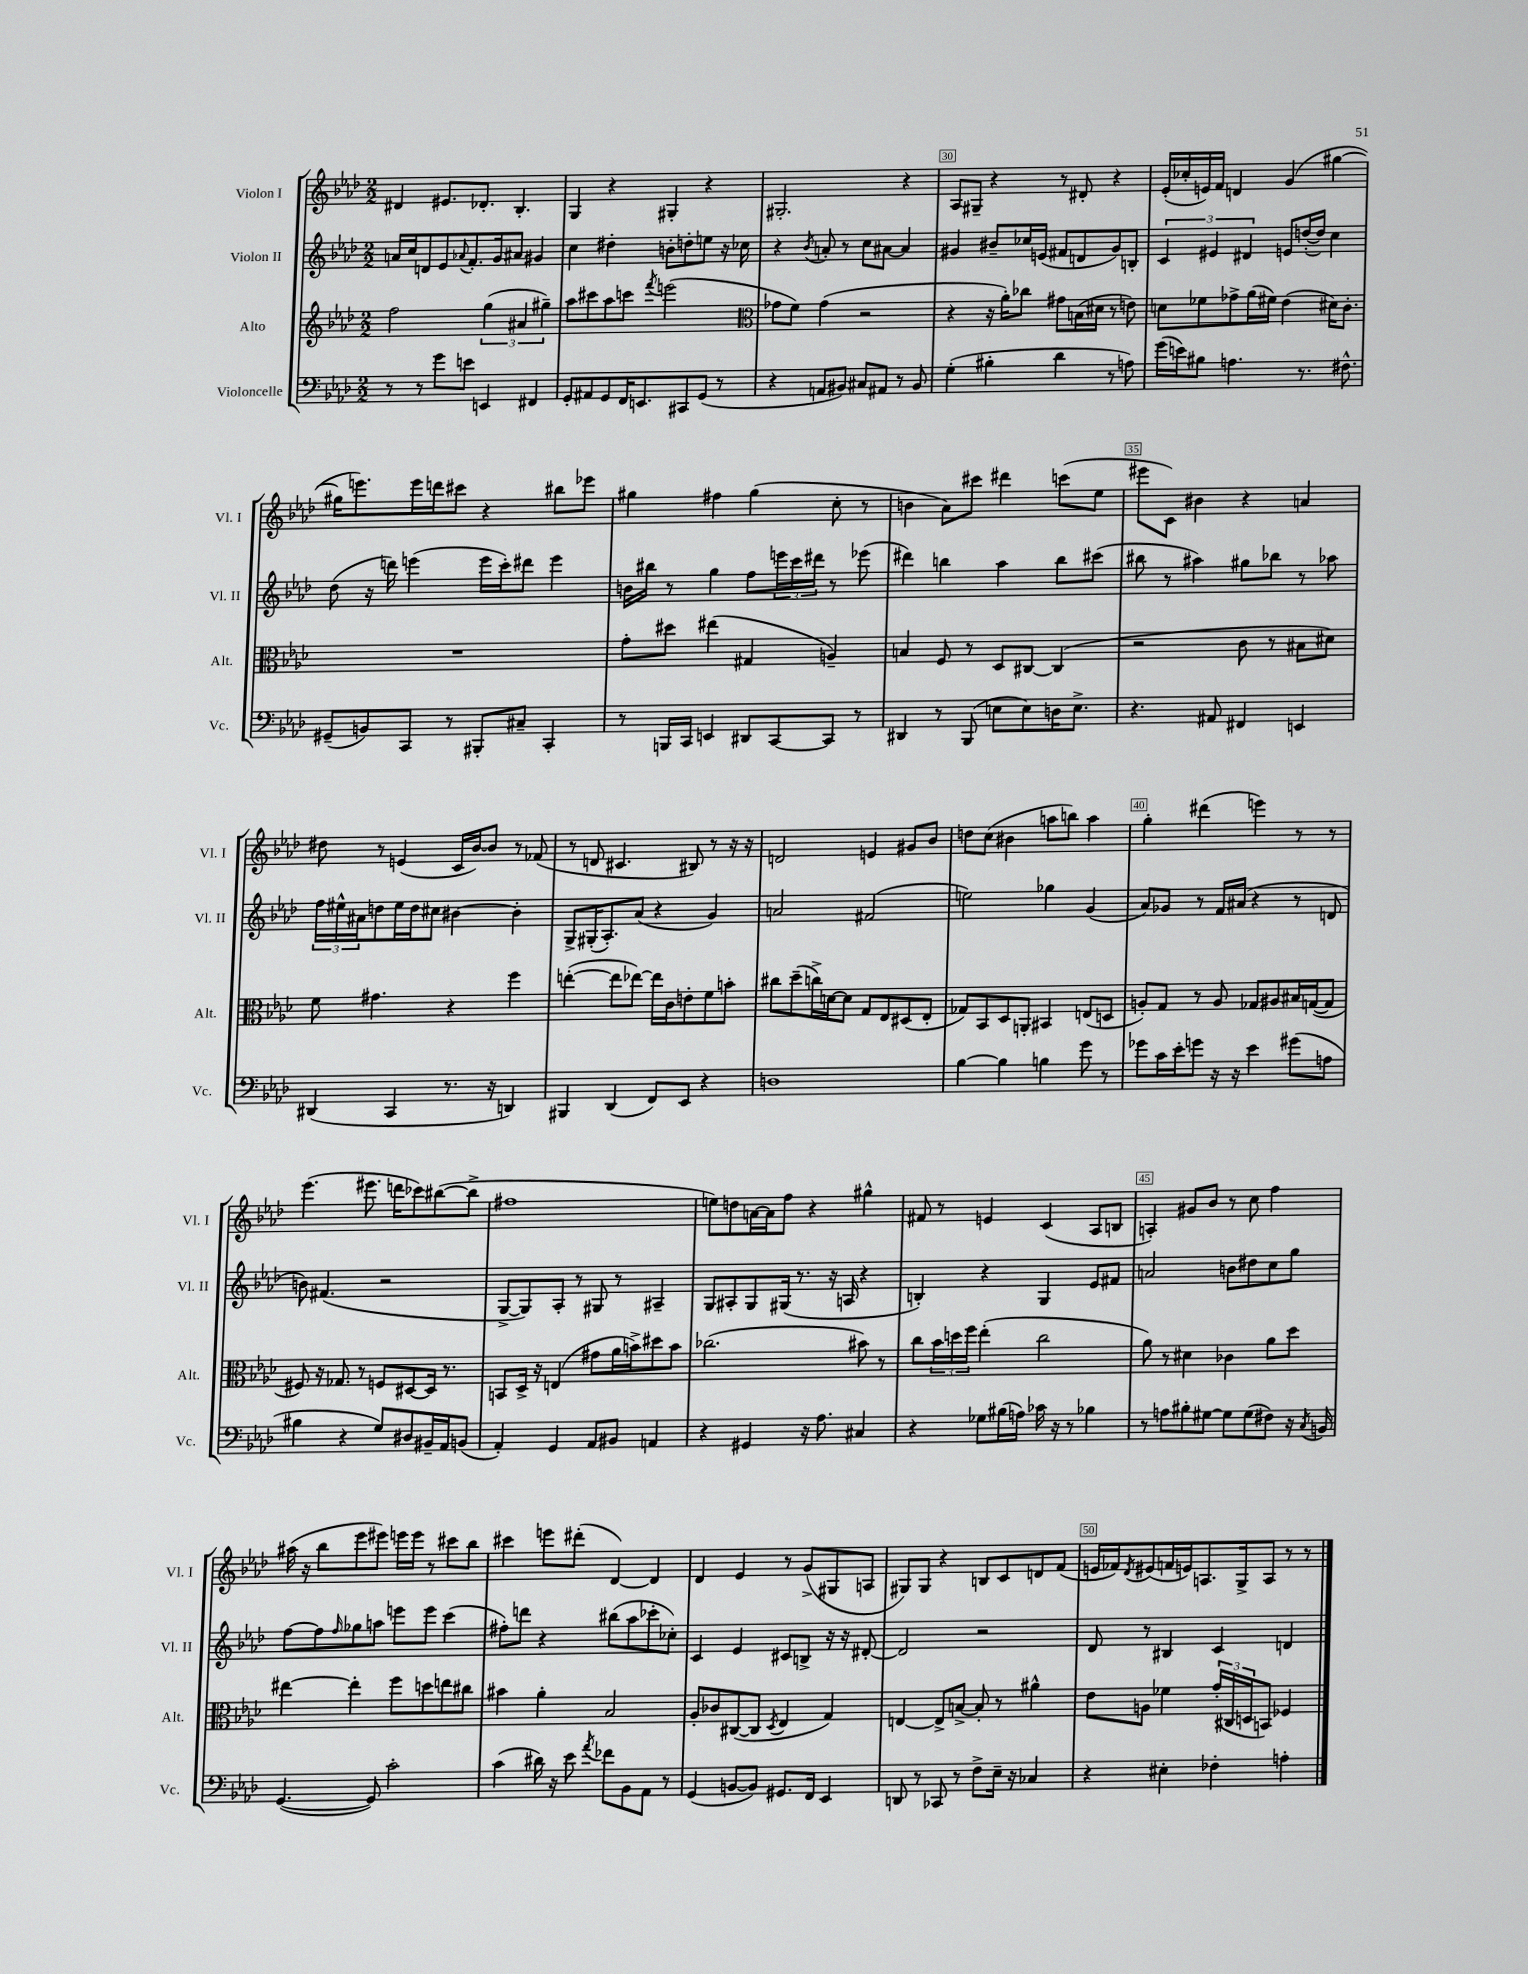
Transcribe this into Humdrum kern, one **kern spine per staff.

**kern	**kern	**kern	**kern
*staff4	*staff3	*staff2	*staff1
*clefF4	*clefG2	*clefG2	*clefG2
*k[b-e-a-d-]	*k[b-e-a-d-]	*k[b-e-a-d-]	*k[b-e-a-d-]
*M2/2	*M2/2	*M2/2	*M2/2
8r	2ff\	16a/LL	4d#/
.	.	16cc/J	.
8r	.	8d/	.
8g\L	.	8e-/	8.e#/L
.	.	8qqa-/	.
8e\J	.	8.f'/	.
.	.	.	8.d-'/J
4EE/	(6gg\	.	.
.	.	16g/k	.
.	.	8a#/J	4.B-'/
.	6a#/	.	.
4FF#/	.	4g#/	.
.	6gg#~\)	.	.
=	=	=	=
8GG'/L	8aa-\L	4cc\	4G/
8AA#/	8ccc#\	.	.
8GG/	8aa-\	4dd#'\	4r
16FF/K	8ccc\J	.	.
8.EE/	.	.	.
.	8qfff/	.	.
.	(2eee\	8b'\L	4G#'/
8CC#/	.	8dd'\	.
(8GG/J	.	8ee\J	4r
8r	.	16r	.
.	.	16cc-\	.
=	=	=	=
*	*clefC3	*	*
4r	8g-\L	4r	2.G#'/
.	8f\J)	.	.
.	.	8qb-/	.
8AA/L	(4g-\	8a'/	.
8BB#/J)	.	8r	.
8C#/L	2r	8cc\L	.
8AA#/J	.	[8a#\J	.
8r	.	4a#/]	4r
8BB#/	.	.	.
=	=	=	=
(4G'\	4r	4g#/	8A-/L
.	.	.	8G#~/J
4B#'\	16r	8b#~/L	4r
.	16a-'\LK)	.	.
.	8cc-\J	16cc-/L	.
.	.	(16e/JJ	.
4d-\	8g#\L	8f#/L	8r
.	(16B\L	8d/	8d#'/
.	16d#\JJ	.	.
8r	8r	8g#/)	4r
8A\)	8e\)	8B'/J	.
=	=	=	=
(16g\LL	8d\L	6c/	(16e-'/LL
16e\J)	.	.	16cc-'/
8B#\J	8f-\	.	16e/)
.	.	6e#/	.
.	.	.	16f/JJ
4.A\	8g-^\	.	4d/
.	.	6d#/	.
.	(16a-\L	.	.
.	16f#\JJ)	.	.
.	(4e-\	8e/L	(4g/
8.r	.	([16dd'/L	.
.	.	16dd/]JJ)	.
.	16d#\LK)	4cc\	[4gg#\
8.F#^^\	8.c'\J	.	.
=	=	=	=
(8GG#~/L	1r	(8dd-\	16gg#\]LK
.	.	.	8.eee\)
8BB/)	.	16r	.
.	.	16ddd\)	.
8CC/J	.	(4eee\	16eee\L
.	.	.	16ddd\J
8r	.	.	8ccc#\J
8BBB#'/L	.	16eee\LL	4r
.	.	16ccc'\J)	.
8C#~/J	.	8ddd#\J	.
4CC'/	.	4eee\	8bb#\L
.	.	.	8eee-\J
=	=	=	=
8r	8g'\L	16b\LL	4gg#\
.	.	16bb#\JJ	.
16BBB/LL	8dd#\J	8r	.
16CC/JJ	.	.	.
4EE/	(4ee#\	4gg\	4ff#\
8DD#/L	4G#/	8ff\L	(4gg#\
[8CC/	.	24eee\L	.
.	.	24ccc\	.
.	.	24ddd#\JJ	.
8CC/]J	4A~/)	8r	8cc'\
8r	.	(8eee-\	8r
=	=	=	=
4DD#/	4B/	4ddd#\)	4b\
8r	8F/	4bb\	8a-\L)
(8BBB-/	8r	.	8ccc#\J
8E\L	8D-/L	4aa-\	4ddd#\
8E\)	[8C#/J	.	.
16D\K	(4C#/]	8bb\L	(8ccc\L
8.E^\J	.	.	.
.	.	(8ccc#\J	8ee-\J
=	=	=	=
4.r	2r	8bb#\	8eee#\L
.	.	8r	8c\J)
.	.	4aa#\)	4b#\
8AA#/	.	.	.
4FF#/	8c\	8gg#\L	4r
.	8r	8bb-\J	.
4EE/	8B#\L	8r	4a/
.	8d#\J)	8aa-\	.
=	=	=	=
(4DD#/	8f\	24ff\LL	8dd#\
.	.	24ee#^^\	.
.	.	24a#\J	.
.	4.g#\	8dd\	8r
4CC/	.	16ee#\L	(4e/
.	.	16dd\J	.
.	.	8cc#\J	.
8.r	4r	[4b#\	16c/LL
.	.	.	[16b-/J)
.	.	.	8b-/]J
16r	.	.	.
4DD/)	4ff\	4b#'\]	8r
.	.	.	(8f-/
=	=	=	=
4BBB#/	([4ee'\	8G^/L	8r
.	.	(16G#'/K	8d/
.	.	8.A-'/)	.
(4DD-/	8ee\]L	.	4.c#/
.	[8ee-\J)	(8a-/J	.
8FF/L)	16ee-\]LL	4r	.
.	16c\J	.	.
8EE-/J	8e'\	.	8B#/)
4r	8f\	4g/)	8r
.	8b'\J	.	16r
.	.	.	16r
=	=	=	=
1D	8cc#\L	2a/	2d/
.	(8dd-~\	.	.
.	16cc^\L)	.	.
.	[16d\J	.	.
.	8d\]J	.	.
.	8G/L	(2f#/	4e/
.	8E-/	.	.
.	(8D#/	.	8g#/L
.	8E-'/J	.	8b-/J
=	=	=	=
[4B-\	8G-/L)	2ee\)	8dd\L
.	8BB-/	.	(8cc\J
4B-\]	8D-/	.	4b#\
.	8AA'/J	.	.
4B\	4BB#/	4gg-\	8aa\L
.	.	.	8bb\J)
8g\	(8E/L	(4g/	4aa\
8r	8D/J	.	.
=	=	=	=
8g-\L	8A'/L)	8a-/L)	4gg'\
16c\L	8G/J	8g-/J	.
16e-'\J	.	.	.
8g\J	8r	8r	(4ddd#\
16r	8A/	16f/LL	.
16r	.	(16a#/JJ	.
4e-\	8G-/L	4r	4eee\)
.	8A#/	.	.
(8g#\L	16B#/L	8r	8r
.	([16G/J	.	.
8A\J	8G/]J	8d/	8r
=	=	=	=
4B#\	8F#/)	8b\)	(4.eee-\
.	16r	(4.f#/	.
.	8.G-/	.	.
4r	.	.	.
.	8r	.	8.eee#\
8G/L)	8F/L	2r	.
.	.	.	16ddd\LK
8D#/	[8D#/	.	8ccc-\)
16BB#~/L	16D#/]Jk	.	([8bb#\
16AA-/J	8.r	.	.
(8BB/J	.	.	8bb#^\]J
=	=	=	=
4AA-'/)	8BB/L	[8G^/L	1ff#
.	16D-^/Jk	8G/])	.
.	16r	.	.
4GG/	(4E/	8A-'/J	.
.	.	8r	.
8AA-/L	8g#\L	8G#/	.
8BB#/J	16a-\L	8r	.
.	16b^\J)	.	.
4AA/	8dd#\	4A#~/	.
.	8b\J	.	.
=	=	=	=
4r	(2.cc-\	8G/L	8ee\L)
.	.	8A#'/	8dd\
4GG#/	.	8G/	[16a\L
.	.	.	16a\]J
.	.	(16G#/Jk	8ff\J
.	.	8.r	.
16r	.	.	4r
8.A-\	.	.	.
.	.	16r	.
.	.	16A/	.
4C#/	8b#\)	4r	4gg#^^\
.	8r	.	.
=	=	=	=
4r	8cc\L	4B'/)	8f#/
.	24b-\L	.	8r
.	24dd\	.	.
.	24ff\JJ	.	.
8G-\L	(4ee-'\	4r	4e/
(16B#\L	.	.	.
16A\JJ)	.	.	.
16c-\	2cc\	4G/	(4c/
16r	.	.	.
8r	.	.	.
4B-\	.	8e-/L	8A-/L
.	.	8f#/J	8B/J
=	=	=	=
8r	8a-\)	2a/	4A'/)
8A\L	8r	.	.
8B#'\	4d#\	.	8g#/L
[8G#\J	.	.	8b-/J
8G#\]L	4c-\	8b\L	8r
(8G#\	.	8dd#\	8cc\
8F#\J)	8a-\L	8cc\	4ff\
16r	8dd-\J	8gg\J	.
8qC/	.	.	.
16BB/	.	.	.
=	=	=	=
([4.GG/	[4ee#\	[8ff\L	(16aa#\
.	.	.	16r
.	.	8ff\]	8bb-\L
.	.	16qqff/	.
.	4ee#'\]	8gg-\	8eee-\
8GG/])	.	8aa\J	8eee#\J)
2c'\	8ff\L	8eee\L	16eee\LL
.	.	.	16eee\JJ
.	8dd\	8eee\J	8r
.	8ee\	(4ccc\	8ccc#\L
.	8cc#\J	.	8bb-\J
=	=	=	=
(4c\	4b#\	8ff#'\L)	4ccc#\
.	.	8ddd\J	.
16d#\)	4a-'\	4r	8eee\L
16r	.	.	.
8e-\	.	.	(8ddd#'\J
8qa-/	.	.	.
8f-\L	2B-/	(8bb#\L	[4d-/)
8BB-\	.	8aa-\	.
8AA-\J	.	8ccc-'\	4d-/]
8r	.	8cc-'\J)	.
=	=	=	=
(4GG/	8A-'/L	4c/	4d-/
.	8c-/	.	.
[8BB/L	([8C#/	4e-/	4e-/
8BB/]J)	8C#/]J	.	.
.	8qD-/	.	.
8.GG#/L	4E-/	8c#/L	8r
.	.	8B^/J	(8g^/L
16FF/Jk	.	.	.
4EE-/	4G/)	16r	8G#/
.	.	16r	.
.	.	[8d#'/	8A/J
=	=	=	=
8DD/	[4E/	2d#/]	8G#/L)
8r	.	.	8G#/J
8CC-/	8E^/]L	.	4r
8r	[8B^/J	.	.
8F^\L	8B'/]	2r	8B/L
16E-~\Jk	8r	.	8c/
16r	.	.	.
4C-/	4a#^^\	.	8d/
.	.	.	(8f/J
=	=	=	=
4r	8e-\L	8d-/	16e/LL
.	.	.	16f-/J)
.	.	.	8qd-/
.	8A\J	8r	(8e#/
4E#'\	4f-\	4B#/	16f/L
.	.	.	16e/J)
.	.	.	8.A/
4F-'\	(24g'/LL	4c/	.
.	24C#/	.	.
.	.	.	16G^/k
.	24D/J	.	.
.	8BB/J)	.	8A/J
4A'\	4F-/	4d/	8r
.	.	.	8r
==	==	==	==
*-	*-	*-	*-
